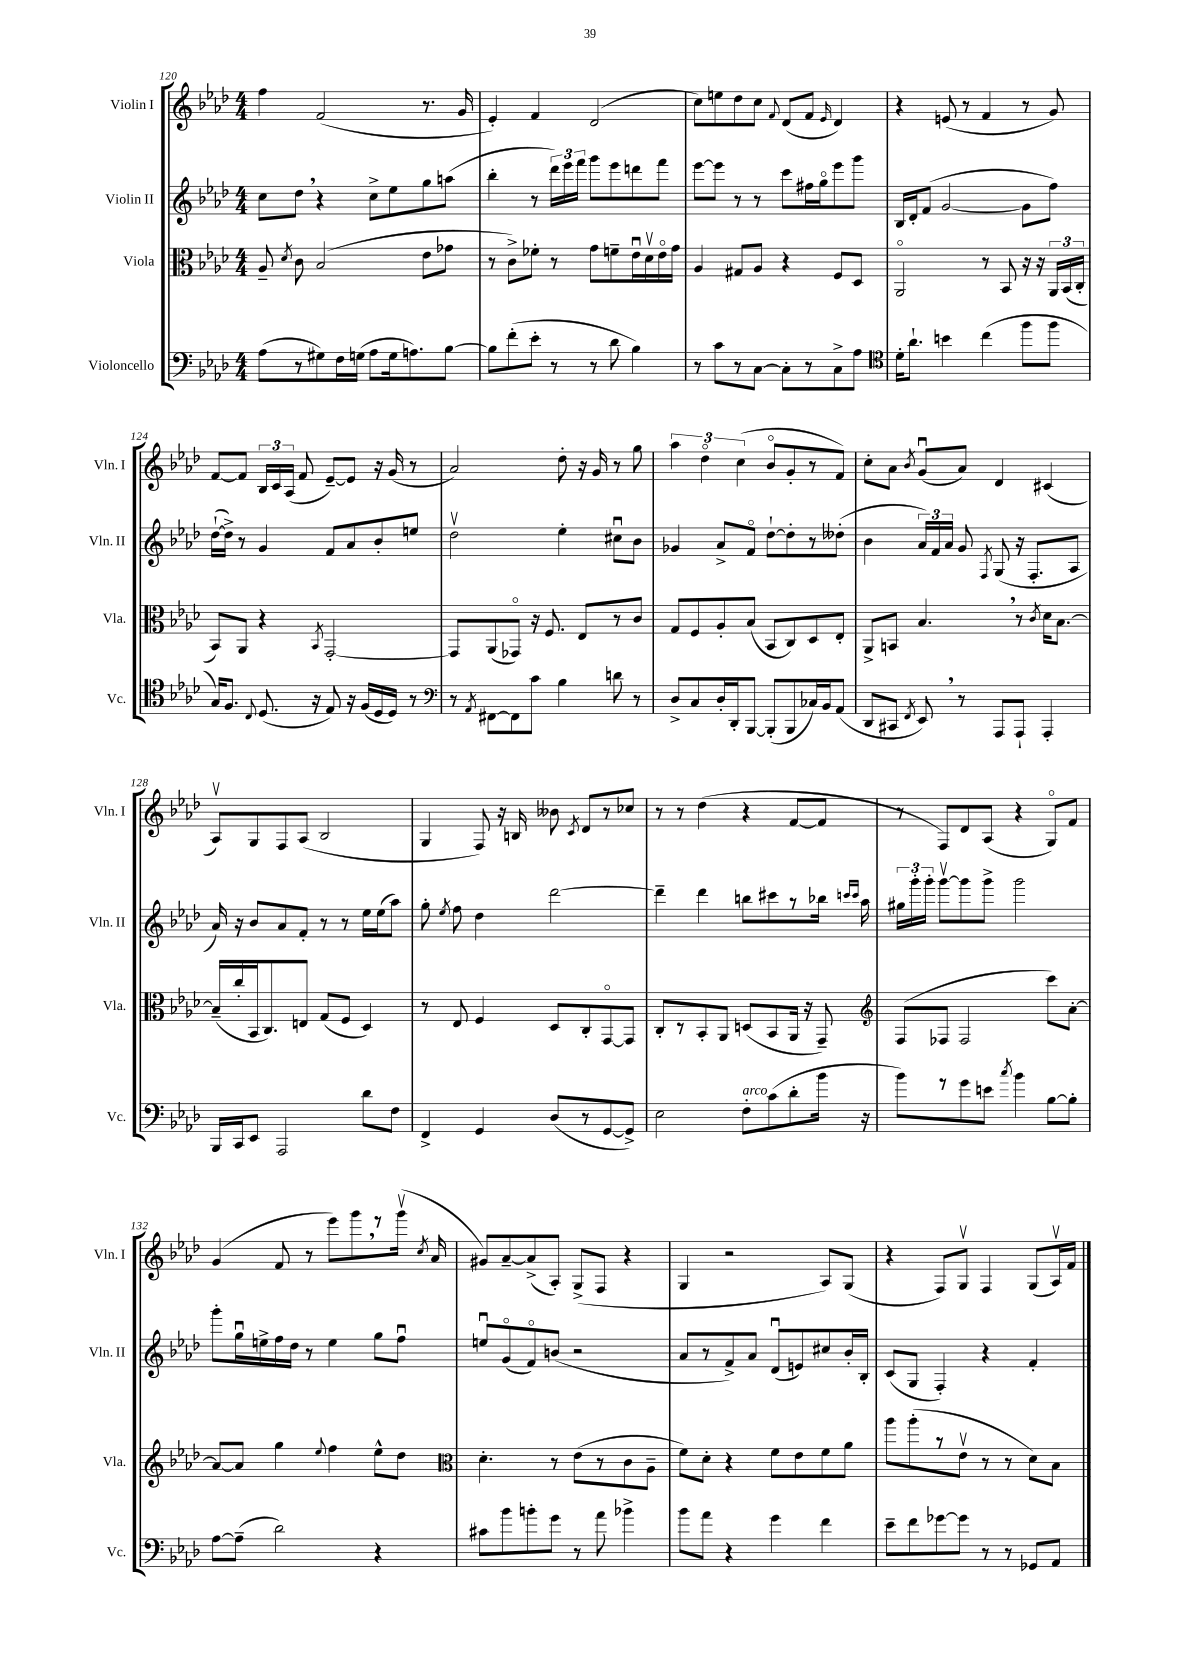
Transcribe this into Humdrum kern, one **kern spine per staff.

**kern	**kern	**kern	**kern
*staff4	*staff3	*staff2	*staff1
*clefF4	*clefC3	*clefG2	*clefG2
*k[b-e-a-d-]	*k[b-e-a-d-]	*k[b-e-a-d-]	*k[b-e-a-d-]
*M4/4	*M4/4	*M4/4	*M4/4
(8A-	8A-~	8cc	4ff
.	8qd-	.	.
8r	8c	8dd-	.
8G#)	(2B-	4r	(2f
16F	.	.	.
(16G	.	.	.
8A-	.	8cc^	.
16G	.	8ee-	.
8.A)	.	.	.
.	8e-	8gg	8.r
[8B-	8g-	(8aa	.
.	.	.	16g
=	=	=	=
8B-]	8r	4bb-'	4e-')
(8f'	8c^)	.	.
8e-'	8f-'	8r	4f
8r	8r	24ddd-)	.
.	.	24eee-	.
.	.	24fff	.
8r	8g	8ggg	(2d-
8d-	8f~	8eee-	.
4B-)	16e-u	8ddd	.
.	16d-v	.	.
.	16e-o	8fff	.
.	16g	.	.
=	=	=	=
8r	4A-	[8eee-	8cc)
8c	.	8eee-]	8ee
8r	8G#	8r	8dd-
[8C	8A-	8r	8cc
.	.	.	8qqf
8C']	4r	8ccc	(8d-
8r	.	16ff#	8f
.	.	16ggo	.
.	.	.	16qqe-
8C^	8F	8eee-	4d-)
8A-	8D-	8ggg	.
=	=	=	=
*clefC4	*	*	*
16d-'	2AA-o	16B-	4r
8.a-`	.	16d-'	.
.	.	(8f	.
4b	.	[2g	(8e
.	.	.	8r
(4cc	8r	.	4f
.	8BB-	.	.
8ff	16r	8g]	8r
.	16r	.	.
8ff	24AA-	8ff)	8g)
.	(24BB-	.	.
.	24C'	.	.
=	=	=	=
16G)	8BB-)	([16dd-`	[8f
8.F	.	16dd-^])	.
.	8AA-	8r	8f]
8qqC	.	.	.
(8.D-	4r	4g	24B-
.	.	.	24c
.	.	.	(24A-
.	.	.	8f
16r	.	.	.
.	8qBB-	.	.
8E-)	[2GG'	8f	[8e-~)
16r	.	8a-	8e-]
(16F	.	.	.
16D-	.	8b-'	16r
16D-)	.	.	(16g
8r	.	8ee	8r
=	=	=	=
*clefF4	*	*	*
8r	8GG]	2dd-v	2a-)
8qAA-	.	.	.
[8FF#	(8AA-	.	.
8FF#]	8GG-o)	.	.
8c	16r	.	.
.	8.F	.	.
4B-	.	4ee-'	8dd-'
.	8E-	.	16r
.	.	.	16g
8d	8r	8cc#u	8r
8r	8c	8b-	8gg
=	=	=	=
8D-^	8G	4g-	6aa-
8C	8F	.	.
.	.	.	6dd-o
16D-'	8A-'	8a-^	.
16DD-'	.	.	.
.	.	.	(6cc
[8BBB-	(8B-	8fo	.
(8BBB-']	8BB-	[8dd-`	8b-o
8BBB-	8C)	8dd-']	8g'
16C-)	8D-	8r	8r
16BB-	.	.	.
(8AA-	8E-'	(8dd--'	8f)
=	=	=	=
8DD-	8AA-^	4b-	8cc'
8CC#	8BB	.	8a-
8qFF	.	.	8qb-
8EE-)	4.B-	24a-)	(8gu
.	.	24f	.
.	.	24a-	.
8r	.	8g	8a-)
.	.	8qF	.
8AAA-	.	(8G	4d-
8AAA-`	8r	16r	.
.	.	8.F'	.
.	8qc	.	.
4AAA-'	16d-	.	(4c#
.	[8.B-	.	.
.	.	8A-	.
=	=	=	=
16BBB-	(16B-~]	16a-)	8A-v)
16CC	16cc'	16r	.
8EE-	16BB-	8b-	8G
.	8.C)	.	.
2AAA-	.	8a-	8F
.	8E	8f'	(8A-
.	(8G	8r	2B-
.	8F	8r	.
8d-	4D-)	16ee-	.
.	.	(16ee-	.
8F	.	8aa-)	.
=	=	=	=
4FF^	8r	8gg'	4G
.	.	8qee-	.
.	8E-	8ff	.
4GG	4F	4dd-	8F)
.	.	.	16r
.	.	.	16B
(8D-	8D-	[2ddd-	8b--
.	.	.	8qc
8r	8C'	.	8d-
[8GG	[8GGo	.	8r
8GG^])	8GG]	.	8cc-
=	=	=	=
2E-	8C'	4ddd-~]	8r
.	8r	.	8r
.	8BB-'	4ddd-	(4dd-
.	8AA-	.	.
8F'	(8D	8bb	4r
(8c	8BB-	8ccc#	.
8d-'	16AA-	8r	[8f
.	16r	.	.
16b-	8GG~)	16bb-	8f]
.	.	16qqccc	.
.	.	16qqccc	.
16r	.	16aa-	.
=	=	=	=
*	*clefG2	*	*
8b-)	(8F	24gg#	8r
.	.	24ggg'	.
.	.	24ggg'	.
8r	8F-	[8gggv	8F)
8g	2F-	8ggg]	8d-
8e	.	8ggg^	(8A-
8qcc	.	.	.
4b-	.	2ggg	4r
[8B-	8ccc)	.	8Go)
8B-']	[8a-'	.	8f
=	=	=	=
[8A-	8a-_	8ggg'	(4g
(8A-~]	8a-]	16ggu	.
.	.	16ee^	.
2d-)	4gg	16ff	8f
.	.	16dd-	.
.	.	8r	8r
.	8qqee-	.	.
.	4ff	4ee	8eee-)
.	.	.	8ggg
4r	8ee-^^	8gg	8r
.	8dd-	8ffu	(16gggv
.	.	.	8qcc
.	.	.	16a-
=	=	=	=
*	*clefC3	*	*
8c#	4.d-'	8eeu	8g#)
8b-	.	(8go	[8a-~
8b'	.	8fo)	(8a-^]
8g	8r	(8b	8A-')
8r	(8e-	2r	(8G^
8a-	8r	.	8F
4b-^	8c	.	4r
.	8A-~	.	.
=	=	=	=
8b-	8f)	8a-	4G
8a-	8d-'	8r	.
4r	4r	8f^)	2r
.	.	8a-	.
4g	8f	(8d-u	.
.	8e-	8e)	.
4f	8f	8cc#	8A-)
.	8a-	16b-'	(8G
.	.	16B-'	.
=	=	=	=
8e-~	8aa-	(8c	4r
8f	(8aa-'	8G	.
[8g-	8r	4F')	8F)
8g-]	8e-v	.	8Gv
8r	8r	4r	4F
8r	8r	.	.
8GG-	8d-)	4f'	(8G
8AA-	8B-	.	16A-v)
.	.	.	16f
==	==	==	==
*-	*-	*-	*-
